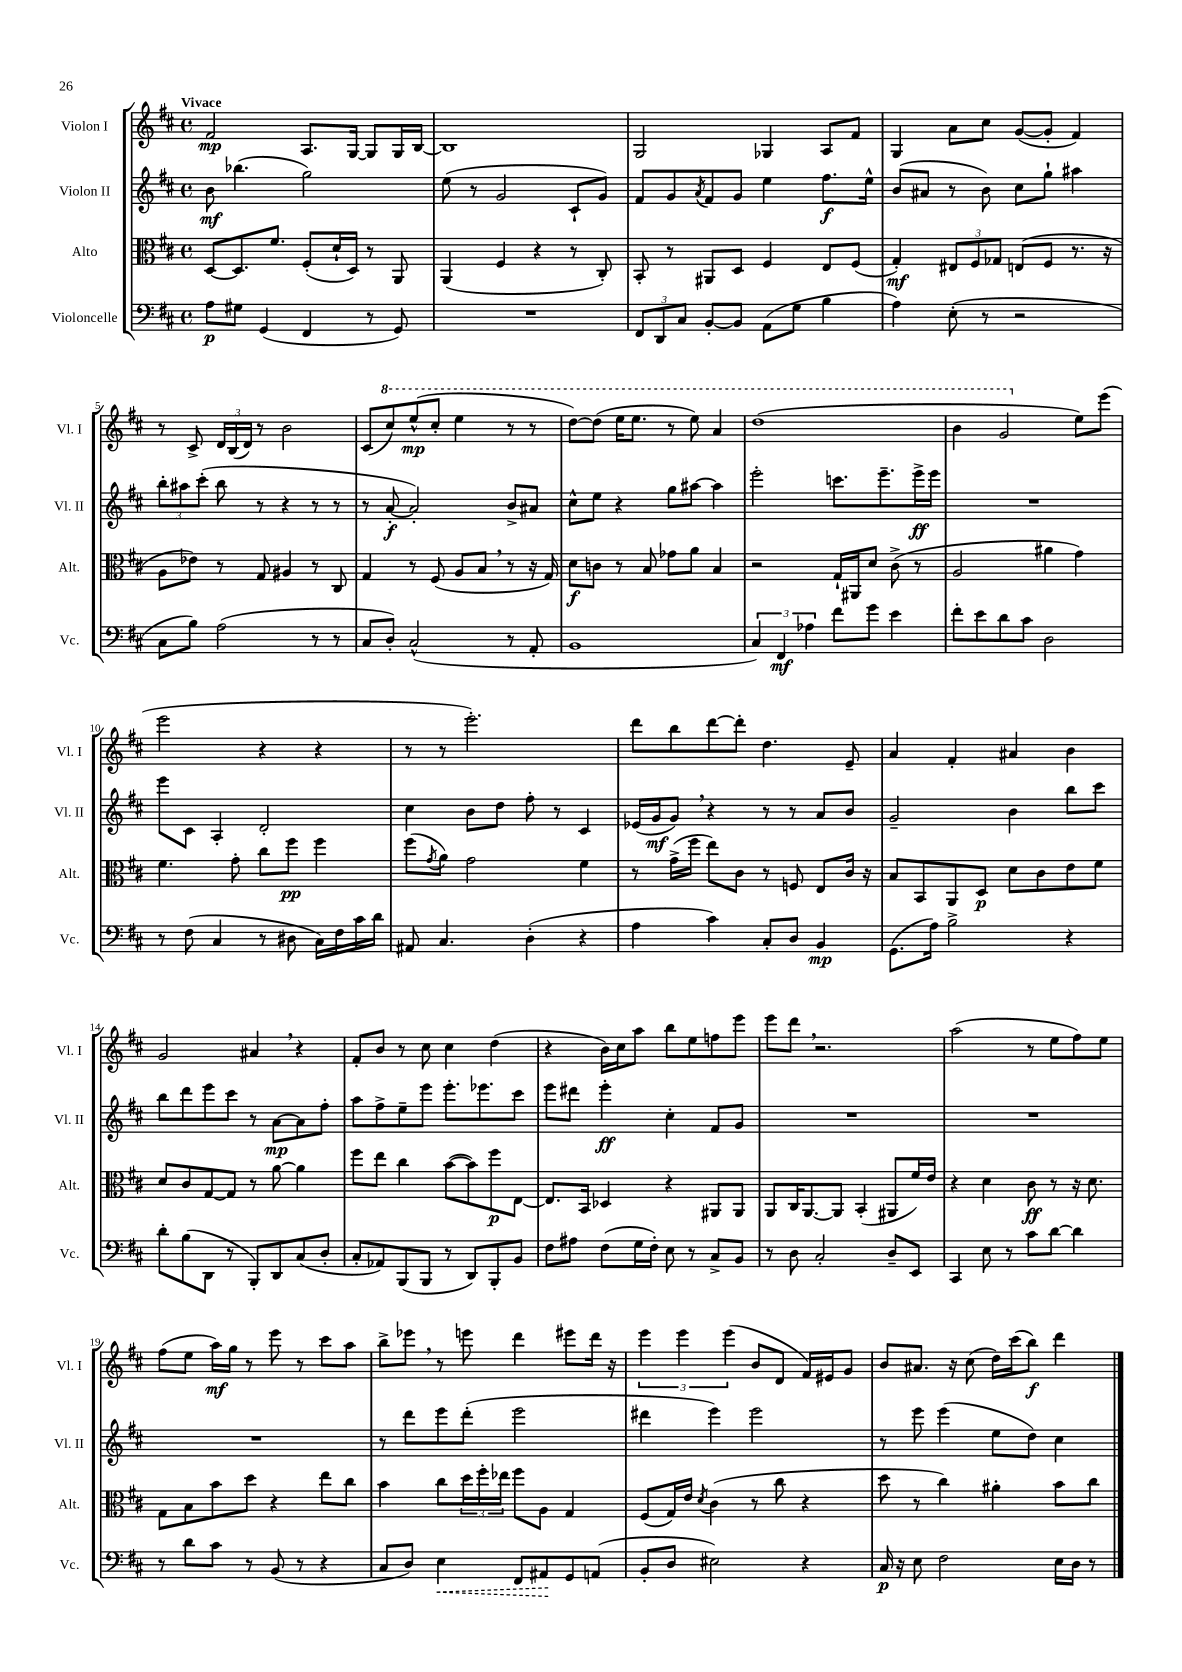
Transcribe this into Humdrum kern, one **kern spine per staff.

**kern	**kern	**kern	**kern
*staff4	*staff3	*staff2	*staff1
*clefF4	*clefC3	*clefG2	*clefG2
*k[f#c#]	*k[f#c#]	*k[f#c#]	*k[f#c#]
*M4/4	*M4/4	*M4/4	*M4/4
*met(c)	*met(c)	*met(c)	*met(c)
8A	[8D	8b	2f#
8G#	8.D]	(4.bb-	.
(4GG	.	.	.
.	8.f#	.	.
4FF#	(8F#'	2gg)	8.A
.	16d`	.	.
.	16D)	.	[16G
8r	8r	.	8G]
8GG)	8AA	.	16G
.	.	.	[16B
=	=	=	=
1r	(4AA	(8ee	1B]
.	.	8r	.
.	4F#	2g	.
.	4r	.	.
.	8r	8c#`	.
.	8C#')	8g)	.
=	=	=	=
12FF#	8BB'	8f#	2G
12DD	.	.	.
.	8r	8g	.
12C#	.	.	.
.	.	8qa	.
[8BB'	8AA#	8f#	.
8BB]	8D	8g	.
(8AA	4F#	4ee	4G-
8G	.	.	.
4B	8E	8.ff#	8A
.	(8F#	.	8f#
.	.	16ee^^	.
=	=	=	=
4A)	4G')	(8b	4G
.	.	8a#	.
(8E'	12E#	8r	8a
.	12F#	.	.
8r	.	8b)	8cc#
.	12G-	.	.
2r	(8E	8cc#	([8g
.	8F#	8gg`	8g']
.	8.r	4aa#	4f#)
.	16r	.	.
=	=	=	=
8C#	8A	12bb'	8r
.	.	12aa#	.
8B)	8e-)	.	8c#^
.	.	(12ccc#'	.
(2A	8r	8bb	24d
.	.	.	(24B
.	.	.	24d)
.	8G	8r	8r
.	4A#	4r	2b
8r	8r	8r	.
8r	8C#	8r	.
=	=	=	=
8C#	4G	8r	(8c#
8D')	.	[8a'	8ccc#)
(2C#^^	8r	2a'])	(8eee^^
.	(8F#	.	8ccc#'
.	8A	.	4eee
.	8B	.	.
8r	8r	8b^	8r
8AA'	16r	8a#	8r
.	16G)	.	.
=	=	=	=
1BB	8d	8cc#^^	[8ddd)
.	8c	8ee	(8ddd]
.	8r	4r	16eee
.	.	.	8.eee
.	8B	.	.
.	8g-	8gg	8r
.	8a	[8aa#	8eee)
.	4B	4aa#]	4aa
=	=	=	=
6C#)	2r	2eee'	(1ddd
6FF#	.	.	.
6A-	.	.	.
8f#	16G`	8.ccc	.
.	16AA#	.	.
8g	8d	.	.
.	.	8.eee~	.
4e	(8c#^	.	.
.	8r	16eee^	.
.	.	16eee	.
=	=	=	=
8f#'	2A	1r	4bb
8e	.	.	.
8d	.	.	2gg
8c#	.	.	.
2D	4a#	.	.
.	4g)	.	8ee)
.	.	.	(8eee
=	=	=	=
8r	4.f#	8eee	2eee
(8F#	.	8c#	.
4C#	.	4A'	.
.	8g'	.	.
8r	8cc#	2d'	4r
8D#	8ff#	.	.
16C#)	4ff#	.	4r
16F#	.	.	.
16c#	.	.	.
16d	.	.	.
=	=	=	=
8AA#	(8ff#	4cc#	8r
.	8qg	.	.
4.C#	8a)	.	8r
.	2g	8b	2.eee')
.	.	8dd	.
(4D'	.	8ff#'	.
.	.	8r	.
4r	4f#	4c#	.
=	=	=	=
4A	8r	(16e-	8ddd
.	.	16g	.
.	(16g^	8g)	8bb
.	16ff#	.	.
4c#)	8ee)	4r	[8ddd
.	8c#	.	8ddd']
8C#'	8r	8r	4.dd
8D	8F	8r	.
4BB	8E	8a	.
.	16c#	8b	8e~
.	16r	.	.
=	=	=	=
(8.GG	8B	2g~	4a
.	8BB	.	.
16A)	.	.	.
2B^	8AA	.	4f#'
.	8D	.	.
.	8d	4b	4a#
.	8c#	.	.
4r	8e	8bb	4b
.	8f#	8ccc#	.
=	=	=	=
8d'	8d	8bb	2g
(8B	8c#	8ddd	.
8DD	[8G	8eee	.
8r	8G]	8ccc#	.
8BBB')	8r	8r	4a#
8DD	[8a	[8a	.
(8C#	4a]	8a]	4r
8D'	.	8ff#'	.
=	=	=	=
8C#'	8ff#	8aa	8f#'
8AA-)	8ee	8ff#^	8b
(8BBB	4cc#	8ee~	8r
8BBB	.	8eee	8cc#
8r	([8b	8.eee'	4cc#
8DD)	8b])	.	.
.	.	8.eee-	.
8BBB'	8ff#	.	(4dd
8BB	[8E	8ccc#	.
=	=	=	=
8F#	8.E]	8eee	4r
8A#	.	8ddd#	.
.	16BB	.	.
(8F#	4D-	4eee'	16b)
.	.	.	16cc#
16G	.	.	8aa
16F#')	.	.	.
8E	4r	4cc#'	8bb
8r	.	.	8ee
8C#^	8AA#	8f#	8ff
8BB	8AA#	8g	8eee
=	=	=	=
8r	8AA	1r	8eee
8D	16C#	.	8ddd
.	[8.AA	.	.
2C#'	.	.	2.r
.	8AA]	.	.
.	(4BB'	.	.
8D~	8AA#	.	.
8EE	16f#)	.	.
.	16e	.	.
=	=	=	=
4CC#	4r	1r	(2aa
8E	4d	.	.
8r	.	.	.
8c#	8c#	.	8r
[8d	8r	.	8ee
4d]	16r	.	8ff#)
.	8.d	.	.
.	.	.	8ee
=	=	=	=
8r	8G	1r	(8ff#
8d	8B	.	8ee
8c#	8b	.	16aa)
.	.	.	16gg
8r	8dd	.	8r
(8BB	4r	.	8eee
8r	.	.	8r
4r	8ee	.	8ccc#
.	8cc#	.	8aa
=	=	=	=
8C#	4b	8r	8bb^
8D)	.	8ddd	8eee-
4E	8cc#	8eee	8r
.	24dd	(8ddd'	8eee
.	24ff#'	.	.
.	24ee-	.	.
8FF#	8ff#	2eee	4ddd
8AA#	8A	.	.
8GG	4G	.	8eee#
(8AA	.	.	16ddd
.	.	.	16r
=	=	=	=
8BB'	(8F#	4ddd#	6eee
8D	16G)	.	.
.	.	.	6eee
.	16e	.	.
.	8qd	.	.
2E#)	(4c#	4eee)	.
.	.	.	(6eee
.	8r	2eee	8b
.	8cc#	.	8d
4r	4r	.	16f#)
.	.	.	16e#
.	.	.	8g
=	=	=	=
16C#	8dd	8r	8b
16r	.	.	.
8E	8r	8eee	8.a#
2F#	4cc#)	(4eee	.
.	.	.	16r
.	.	.	(8cc#
.	4a#'	8ee	16dd)
.	.	.	(16ccc#
.	.	8dd)	8bb)
16E	8b	4cc#	4ddd
16D	.	.	.
8r	8cc#	.	.
==	==	==	==
*-	*-	*-	*-
